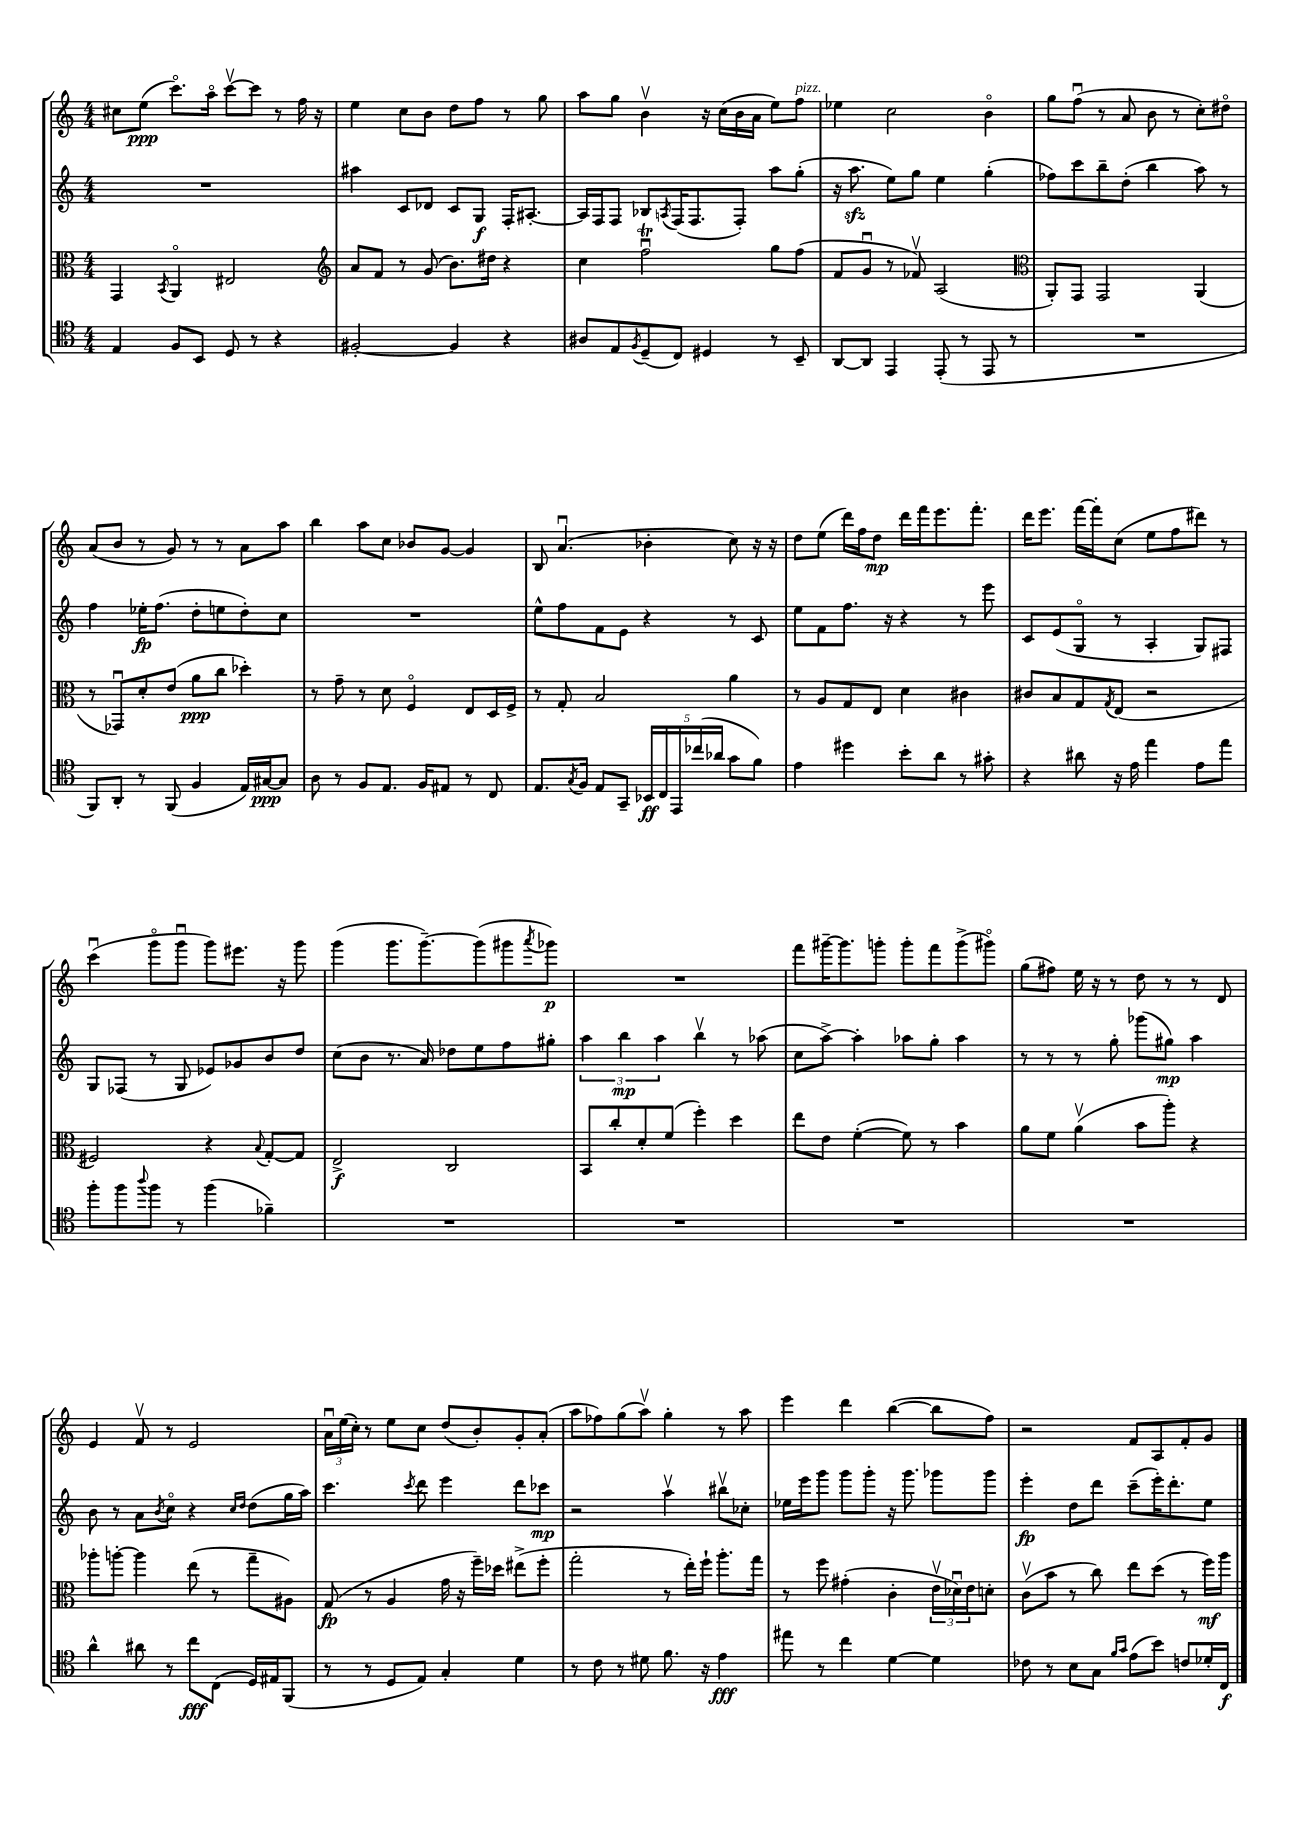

**kern	**dynam	**kern	**dynam	**kern	**dynam	**kern	**dynam
*part4	*part4	*part3	*part3	*part2	*part2	*part1	*part1
*staff4	*staff4	*staff3	*staff3	*staff2	*staff2	*staff1	*staff1
*clefC4	*	*clefC3	*	*clefG2	*	*clefG2	*
*k[]	*	*k[]	*	*k[]	*	*k[]	*
*M4/4	*	*M4/4	*	*M4/4	*	*M4/4	*
=60	=60	=60	=60	=60	=60	=60	=60
4E/	.	4GG/	.	1r	.	8cc#X\L	.
.	.	.	.	.	.	(8ee\J	ppp
.	.	8qBB/	.	.	.	.	.
8F/L	.	4AA/	.	.	.	8.ccc\L)	.
8BB/J	.	.	.	.	.	.	.
.	.	.	.	.	.	16aa\Jk	.
8D/	.	2E#X/	.	.	.	[8cccv\L	.
8r	.	.	.	.	.	8ccc\J]	.
4r	.	.	.	.	.	8r	.
.	.	.	.	.	.	16ff\	.
.	.	.	.	.	.	16r	.
=61	=61	=61	=61	=61	=61	=61	=61
*	*	*clefG2	*	*	*	*	*
[2F#X'/	.	8a/L	.	4aa#X\	.	4ee\	.
.	.	8f/J	.	.	.	.	.
.	.	8r	.	8c/L	.	8cc\L	.
.	.	(8g/	.	8d-X/J	.	8b\J	.
4F#/]	.	8.b\L)	.	8c/L	.	8dd\L	.
.	.	.	.	8G/J	f	8ff\J	.
.	.	16dd#X\Jk	.	.	.	.	.
4r	.	4r	.	16F'/KL	.	8r	.
.	.	.	.	[8.A#X'/J	.	.	.
.	.	.	.	.	.	8gg\	.
=62	=62	=62	=62	=62	=62	=62	=62
8A#X/L	.	4cc\	.	16A#/LL]	.	8aa\L	.
.	.	.	.	16F/J	.	.	.
8E/	.	.	.	8F/J	.	8gg\J	.
8qF/	.	.	.	.	.	.	.
(8D~/	.	2ffTu\	.	8B-X/L	.	4bv\	.
.	.	.	.	8qAn/	.	.	.
8C/J)	.	.	.	(16F/K	.	.	.
.	.	.	.	8.F/	.	.	.
4D#X/	.	.	.	.	.	16r	.
.	.	.	.	.	.	(16cc\LL	.
.	.	.	.	8F'/J)	.	16b\	.
.	.	.	.	.	.	16a\JJ	.
8r	.	8gg\L	.	8aa\L	.	8ee\L)	.
!	!	!	!	!	!	!LO:TX:a:i:t=pizz.	!
8BB~/	.	(8ff\J	.	(8gg'\J	.	8ff\J	.
=63	=63	=63	=63	=63	=63	=63	=63
[8AA/L	.	8f/L	.	16r	.	4ee-X\	.
.	.	.	.	8.aazz\	.	.	.
8AA/J]	.	8gu/J	.	.	.	.	.
4EE/	.	8r	.	8ee\L)	.	2cc\	.
.	.	8f-Xv/)	.	8gg\J	.	.	.
(8EE'/	.	(2A/	.	4ee\	.	.	.
8r	.	.	.	.	.	.	.
8EE/	.	.	.	(4gg'\	.	4b\	.
8r	.	.	.	.	.	.	.
=64	=64	=64	=64	=64	=64	=64	=64
*	*	*clefC3	*	*	*	*	*
1r	.	8AA'/L)	.	8ff-X\L)	.	8gg\L	.
.	.	8GG/J	.	8ccc\	.	(8ffu\J	.
.	.	2GG/	.	8bb~\	.	8r	.
.	.	.	.	(8dd'\J	.	8a/	.
.	.	.	.	4bb\	.	8b\	.
.	.	.	.	.	.	8r	.
.	.	(4AA/	.	8aa\)	.	8cc'\L)	.
.	.	.	.	8r	.	8dd#X\J	.
!!LO:LB:g=z
=65	=65	=65	=65	=65	=65	=65	=65
8FF/L)	.	8r	.	4ff\	.	(8a/L	.
8AA'/J	.	8GG-Xu/L)	.	.	.	8b/J	.
8r	.	8d'/	.	16ee-X'\KL	fp	8r	.
.	.	.	.	(8.ff\J	.	.	.
(8FF/	.	(8e/J	.	.	.	8g/)	.
4F/	.	8a\L	ppp	8dd'\L	.	8r	.
.	.	8cc\J	.	8een\	.	8r	.
16E/LL)	.	4dd-X'\)	.	8dd'\)	.	8a\L	.
[16G#X/J	ppp	.	.	.	.	.	.
8G#/J]	.	.	.	8cc\J	.	8aa\J	.
=66	=66	=66	=66	=66	=66	=66	=66
8A\	.	8r	.	1r	.	4bb\	.
8r	.	8g~\	.	.	.	.	.
8F/L	.	8r	.	.	.	8aa\L	.
8.E/J	.	8d\	.	.	.	8cc\J	.
.	.	4F/	.	.	.	8b-X/L	.
16F/KL	.	.	.	.	.	.	.
8E#X/J	.	.	.	.	.	[8g/J	.
8r	.	8E/L	.	.	.	4g/]	.
8C/	.	16D/L	.	.	.	.	.
.	.	16F^/JJ	.	.	.	.	.
=67	=67	=67	=67	=67	=67	=67	=67
8.E/L	.	8r	.	8ee^^\L	.	8B/	.
.	.	8G'/	.	8ff\	.	(4.au/	.
8qG/	.	.	.	.	.	.	.
16F/Jk	.	.	.	.	.	.	.
8E/L	.	2B/	.	8f\	.	.	.
8GG~/J	.	.	.	8e\J	.	.	.
20BB-X/LL	ff	.	.	4r	.	4b-X'\	.
20C/	.	.	.	.	.	.	.
20EE/	.	.	.	.	.	.	.
(20cc-X/	.	.	.	.	.	.	.
20a-X/JJ	.	.	.	.	.	.	.
8g\L	.	4a\	.	8r	.	8cc\)	.
8f\J)	.	.	.	8c/	.	16r	.
.	.	.	.	.	.	16r	.
=68	=68	=68	=68	=68	=68	=68	=68
4e\	.	8r	.	8ee\L	.	8dd\L	.
.	.	8A/L	.	8f\	.	(8ee\J	.
4dd#X\	.	8G/	.	8.ff\J	.	16ddd\LL)	.
.	.	.	.	.	.	16ff\J	.
.	.	8E/J	.	.	.	8dd\J	mp
.	.	.	.	16r	.	.	.
8b'\L	.	4d\	.	4r	.	16ddd\LL	.
.	.	.	.	.	.	16fff\J	.
8a\J	.	.	.	.	.	8.eee\	.
8r	.	4c#X\	.	8r	.	.	.
.	.	.	.	.	.	8.fff'\J	.
8g#X'\	.	.	.	8eee\	.	.	.
=69	=69	=69	=69	=69	=69	=69	=69
4r	.	8c#X/L	.	8c/L	.	16ddd\KL	.
.	.	.	.	.	.	8.eee\J	.
.	.	8B/	.	(8e/	.	.	.
8a#X\	.	8G/	.	8G/J	.	[16fff\LL	.
.	.	.	.	.	.	16fff'\J]	.
.	.	8qG/	.	.	.	.	.
16r	.	(8E/J	.	8r	.	(8cc\J	.
16e\	.	.	.	.	.	.	.
4ee\	.	2r	.	4A'/	.	8ee\L	.
.	.	.	.	.	.	8ff\	.
8e\L	.	.	.	8G/L)	.	8ddd#X\J)	.
8ee\J	.	.	.	8F#X/J	.	8r	.
!!LO:LB:g=z
=70	=70	=70	=70	=70	=70	=70	=70
8ff'\L	.	2F#X/)	.	8G/L	.	(4cccu\	.
8ff\	.	.	.	(8F-X/J	.	.	.
8qqaa/	.	.	.	.	.	.	.
8ff\J	.	.	.	8r	.	8ggg\L	.
8r	.	.	.	8G/	.	8gggu\J	.
(4ff\	.	4r	.	8e-X/L)	.	8ggg\L)	.
.	.	.	.	8g-X/	.	8.eee#X\J	.
.	.	8qqB/	.	.	.	.	.
4f-X~\)	.	[8G'/L	.	8b/	.	.	.
.	.	.	.	.	.	16r	.
.	.	8G/J]	.	8dd/J	.	8ggg\	.
=71	=71	=71	=71	=71	=71	=71	=71
1r	.	2E^/	f	(8cc\L	.	(4ggg\	.
.	.	.	.	8b\J	.	.	.
.	.	.	.	8.r	.	8.ggg\L	.
.	.	.	.	16a/)	.	[8.ggg~\)	.
.	.	2C/	.	8dd-X\L	.	.	.
.	.	.	.	8ee\	.	(8ggg\]	.
.	.	.	.	8ff\	.	8ggg#X\	.
.	.	.	.	.	.	8qaaa/	.
.	.	.	.	8gg#X'\J	.	8ggg-X\J)	p
=72	=72	=72	=72	=72	=72	=72	=72
1r	.	8BB/L	.	6aa\	.	1r	.
.	.	8cc'/	.	.	.	.	.
.	.	.	.	6bb\	mp	.	.
.	.	8d'/	.	.	.	.	.
.	.	.	.	6aa\	.	.	.
.	.	(8f/J	.	.	.	.	.
.	.	4ff'\)	.	4bbv\	.	.	.
.	.	4dd\	.	8r	.	.	.
.	.	.	.	(8aa-X\	.	.	.
=73	=73	=73	=73	=73	=73	=73	=73
1r	.	8ee\L	.	8cc\L	.	8fff\L	.
.	.	8e\J	.	[8aa^\J)	.	[16ggg#X~\K	.
.	.	.	.	.	.	8.ggg#\]	.
.	.	([4f'\	.	4aa'\]	.	.	.
.	.	.	.	.	.	8gggn'\J	.
.	.	8f\])	.	8aa-X\L	.	8ggg'\L	.
.	.	8r	.	8gg'\J	.	8fff\	.
.	.	4b\	.	4aa-\	.	(8ggg^\	.
.	.	.	.	.	.	8ggg#X\J)	.
=74	=74	=74	=74	=74	=74	=74	=74
1r	.	8a\L	.	8r	.	(8gg\L	.
.	.	8f\J	.	8r	.	8ff#X\J)	.
.	.	(4av\	.	8r	.	16ee\	.
.	.	.	.	.	.	16r	.
.	.	.	.	8gg'\	.	8r	.
.	.	8b\L	.	(8ggg-X\L	.	8dd\	.
.	.	8aa'\J)	.	8gg#X\J)	mp	8r	.
.	.	4r	.	4aa\	.	8r	.
.	.	.	.	.	.	8d/	.
!!LO:LB:g=z
=75	=75	=75	=75	=75	=75	=75	=75
4a^^\	.	8aa-X'\L	.	8b\	.	4e/	.
.	.	[8aan'\J	.	8r	.	.	.
8a#X\	.	4aa\]	.	8a\L	.	8fv/	.
.	.	.	.	8qb/	.	.	.
8r	.	.	.	8cc\J	.	8r	.
8cc\L	fff	(8ee\	.	4r	.	2e/	.
(8C\J	.	8r	.	.	.	.	.
.	.	.	.	16qqcc/LL	.	.	.
.	.	.	.	16qqdd/JJ	.	.	.
16D/LL)	.	8gg~\L	.	(8dd\L	.	.	.
16E#X/J	.	.	.	.	.	.	.
(8FF/J	.	8A#X\J)	.	16gg\L	.	.	.
.	.	.	.	16aa\JJ)	.	.	.
=76	=76	=76	=76	=76	=76	=76	=76
8r	.	(8G/	fp	4.ccc\	.	24au\LL	.
.	.	.	.	.	.	(24ee\	.
.	.	.	.	.	.	24cc'\JJ)	.
8r	.	8r	.	.	.	8r	.
8D/L	.	4A/	.	.	.	8ee\L	.
.	.	.	.	8qccc/	.	.	.
8E/J)	.	.	.	8ddd\	.	8cc\J	.
4G'/	.	16g\	.	4eee\	.	(8dd/L	.
.	.	16r	.	.	.	.	.
.	.	16ff~\LL)	.	.	.	8b'/)	.
.	.	16dd-X\JJ	.	.	.	.	.
4d\	.	(8ee#X^\L	.	8ddd\L	.	8g'/	.
.	.	8ff'\J	.	8ccc-X\J	mp	(8a'/J	.
=77	=77	=77	=77	=77	=77	=77	=77
8r	.	2gg'\	.	2r	.	8aa\L	.
8c\	.	.	.	.	.	8ff-X\)	.
8r	.	.	.	.	.	(8gg\	.
8d#X\	.	.	.	.	.	8aav\J)	.
8.f\	.	8r	.	4aav\	.	4gg'\	.
.	.	16ee'\LL)	.	.	.	.	.
16r	.	16ff`\JJ	.	.	.	.	.
4e\	fff	8.aa'\L	.	8bb#Xv\L	.	8r	.
.	.	.	.	8cc-X'\J	.	8aa\	.
.	.	16gg\Jk	.	.	.	.	.
=78	=78	=78	=78	=78	=78	=78	=78
8ee#X\	.	8r	.	16ee-X\LL	.	4eee\	.
.	.	.	.	16eee\J	.	.	.
8r	.	8ff\	.	8ggg\J	.	.	.
4cc\	.	(4g#X'\	.	8ggg\L	.	4ddd\	.
.	.	.	.	8ggg'\J	.	.	.
[4d\	.	4c'\	.	16r	.	([4bb\	.
.	.	.	.	8.ggg\	.	.	.
4d\]	.	24ev\LL	.	8ggg-X\L	.	8bb\L]	.
.	.	24d-Xu\)	.	.	.	.	.
.	.	24e\J	.	.	.	.	.
.	.	8dn'\J	.	8ggg-\J	.	8ff\J)	.
=79	=79	=79	=79	=79	=79	=79	=79
8c-X\	.	(8cv\L	.	4eee'\	fp	2r	.
8r	.	8b\J	.	.	.	.	.
8B\L	.	8r	.	8dd\L	.	.	.
8G\J	.	8cc\)	.	8ddd\J	.	.	.
16qqf/LL	.	.	.	.	.	.	.
16qqg/JJ	.	.	.	.	.	.	.
(8e\L	.	8ee\L	.	(8ccc~\L	.	8f/L	.
8b\J)	.	(8dd\J	.	16eee'\K)	.	8A/	.
.	.	.	.	8.ddd'\	.	.	.
8cn/L	.	8r	.	.	.	8f'/	.
16d-X'/L	.	16ff\LL)	mf	8ee\J	.	8g/J	.
16C/JJ	f	16aa\JJ	.	.	.	.	.
==	==	==	==	==	==	==	==
*-	*-	*-	*-	*-	*-	*-	*-
